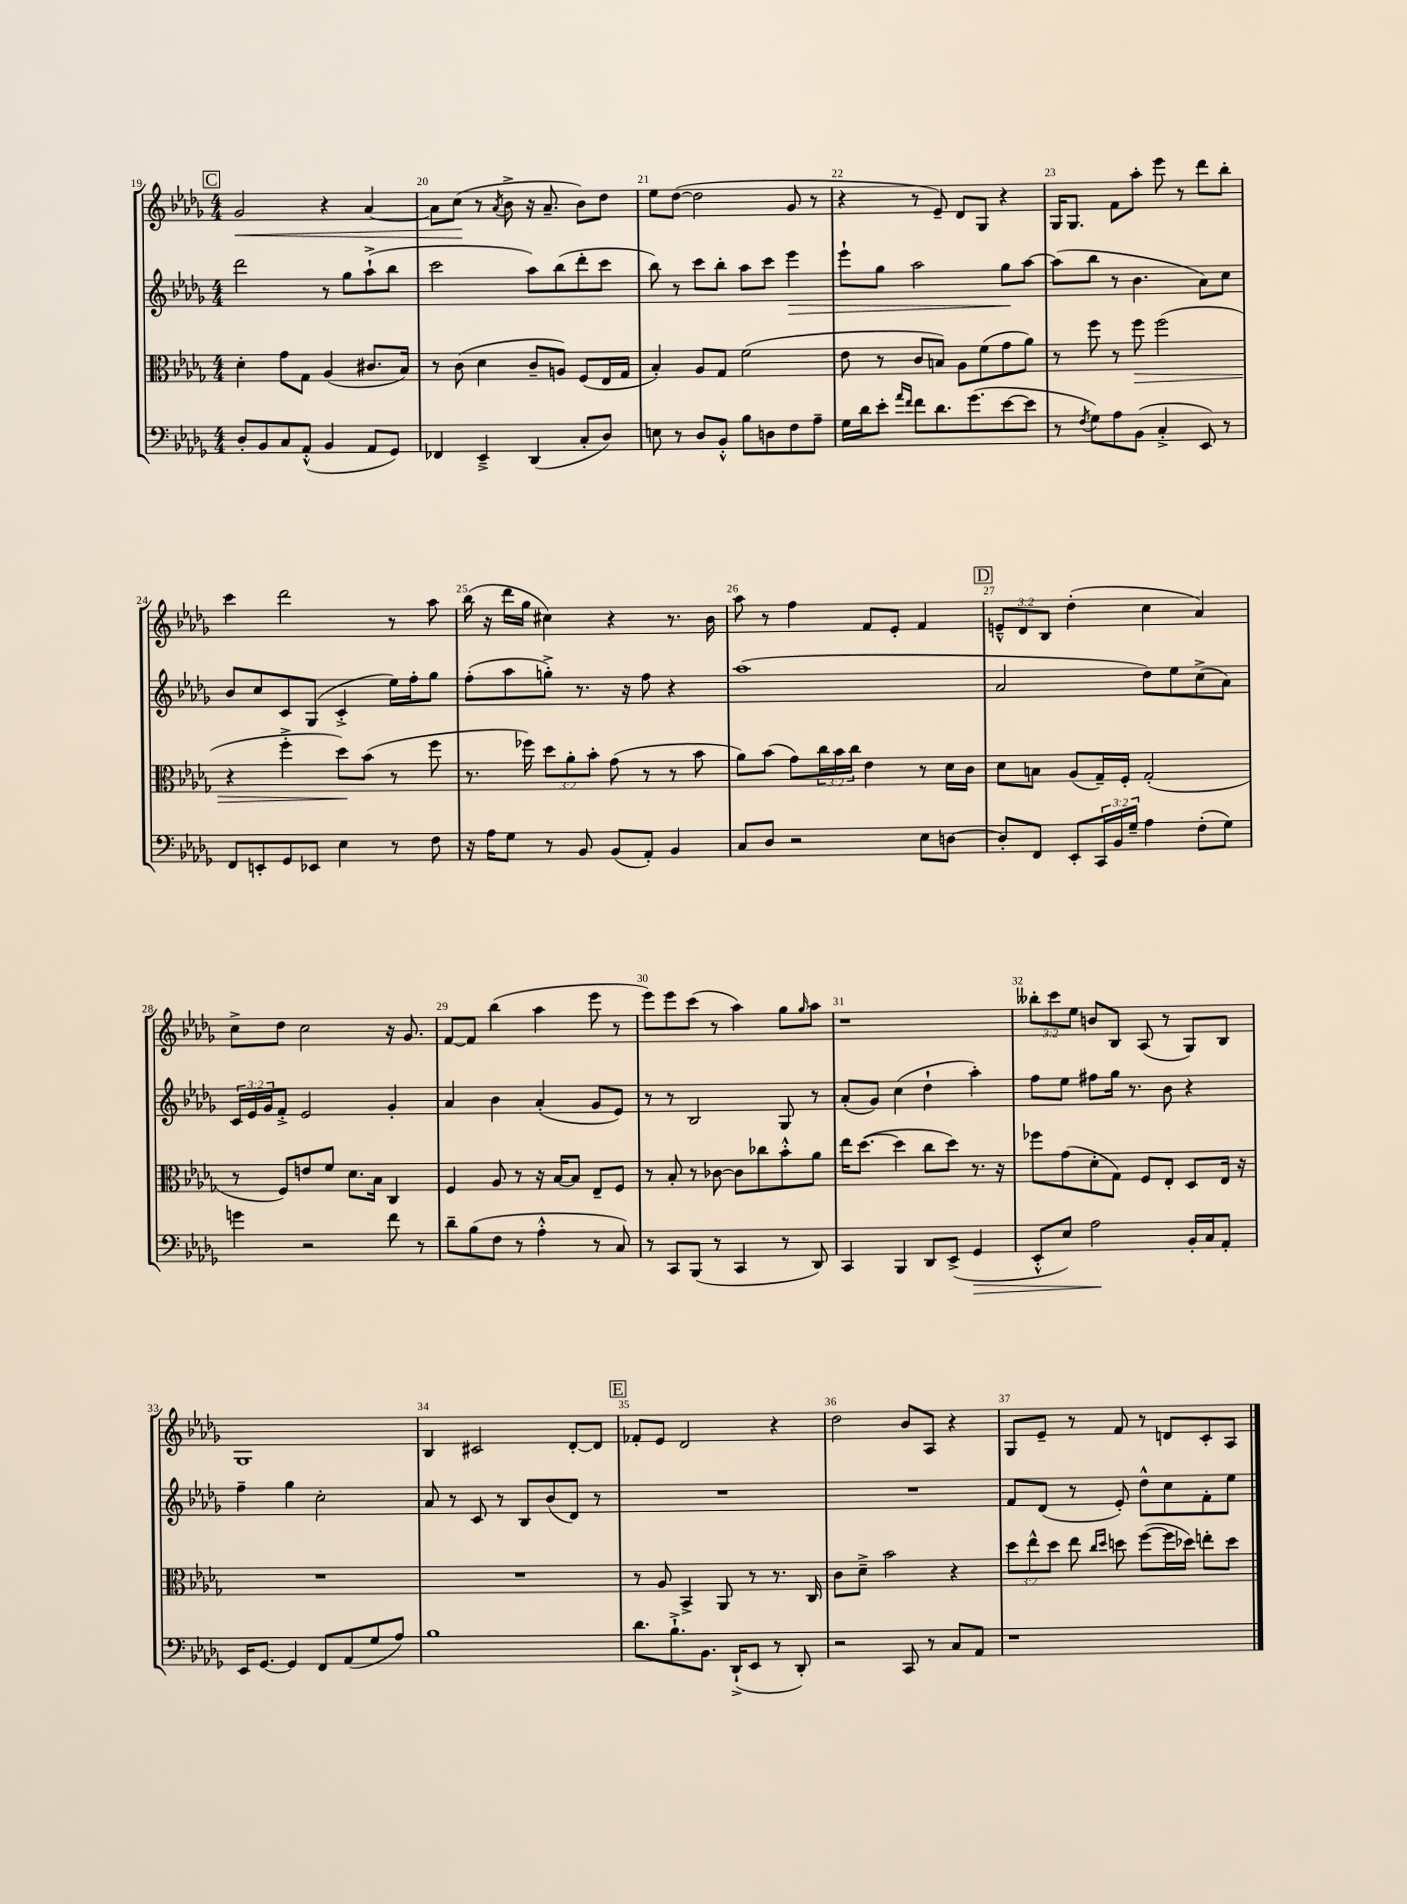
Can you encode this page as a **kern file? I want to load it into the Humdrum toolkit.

**kern	**kern	**kern	**kern
*staff4	*staff3	*staff2	*staff1
*clefF4	*clefC3	*clefG2	*clefG2
*k[b-e-a-d-g-]	*k[b-e-a-d-g-]	*k[b-e-a-d-g-]	*k[b-e-a-d-g-]
*M4/4	*M4/4	*M4/4	*M4/4
8D-'/L	4d-'\	2ddd-\	2g-/
8BB-/	.	.	.
8C/	8g-\L	.	.
(8AA-'^^/J	8G-\J	.	.
4BB-/	(4A-/	8r	4r
.	.	8gg-\L	.
8AA-/L	8.c#/L	(8aa-`^\	[4a-/
8GG-/J)	.	8bb-\J	.
.	16B-/Jk)	.	.
=	=	=	=
4FF-/	8r	2ccc\	8a-\]L
.	(8c\	.	(8cc\J
4EE-~^/	4d-\	.	8r
.	.	.	8qa-/
.	.	.	8b-^\
(4DD-/	8c~/L	8aa-\L)	16r
.	.	.	8.a-~/
.	8A/J)	(8bb-\	.
8C'/L	(8F/L	8ddd-'\	8b-\L)
8D-/J)	16E-/L	8ccc\J	8dd-\J
.	16G-/JJ	.	.
=	=	=	=
8E\	4B-'/)	8bb-\)	8ee-\L
8r	.	8r	([8dd-\J
8D-/L	8A-/L	8ccc\L	2dd-\]
8BB-'^^/J	8G-/J	8bb-'\J	.
8B-\L	(2f\	8aa-\L	.
8D\	.	8ccc\J	.
8F\	.	4eee-\	8g-/
8A-~\J	.	.	8r
=	=	=	=
16G-\LL	8e-\	8eee-`\L	4r
16d-\J	.	.	.
8e-'\J	8r	8gg-\J	.
16qqa-/LL	.	.	.
16qqf/JJ	.	.	.
8f\L	8c/L	2aa-\	8r
8.d-\	8B/J)	.	8e-~/)
.	8A-\L	.	8d-/L
(8.g-\	.	.	.
.	(8f\	.	8G-/J
[8e-\	8g-\	8gg-\L	4r
8e-\]J	8a-\J)	[8aa-\J	.
=	=	=	=
8r	8r	(8aa-\]L	16G-/LK
.	.	.	8.G-/J
8qF/	.	.	.
8G-\L)	8ff\	8bb-\J	.
8A-\	8r	8r	8f\L
(8BB-\J	8ff\	4.b-\	8aa-'\J
4C'^/	(2ff\	.	8eee-\
.	.	.	8r
8EE-/)	.	8a-\L)	8ddd-\L
8r	.	8cc\J	8bb-'\J
=	=	=	=
8FF/L	4r	8b-/L	4ccc\
8EE'/	.	8cc/	.
8GG-/	4ff'^\	8c/	2ddd-\
8EE-/J	.	(8G-/J	.
4E-\	8dd-\L)	4c'^/	.
.	(8b-\J	.	.
8r	8r	16ee-\LL)	8r
.	.	16ff'\J	.
8F\	8ff\	8gg-\J	8aa-\
=	=	=	=
16r	8.r	(8ff'\L	(16bb-\
16A-\LK	.	.	16r
8G-\J	.	8aa-\	16ddd-\LL
.	16ff-\)	.	16gg-\JJ
8r	12dd-\L	8gg'^\J)	4cc#\)
.	12a-'\	.	.
8BB-/	.	8.r	.
.	12b-'\J	.	.
(8BB-/L	(8g-\	.	4r
.	.	16r	.
8AA-'/J)	8r	8ff\	.
4BB-/	8r	4r	8.r
.	8b-\	.	.
.	.	.	16b-\
=	=	=	=
8C/L	8a-\L)	(1aa-	8aa-\
8D-/J	(8b-\J	.	8r
2r	8g-\L)	.	4ff\
.	24cc\L	.	.
.	24b-\	.	.
.	24cc\JJ	.	.
.	4e-\	.	8f/L
.	.	.	8e-'/J
8E-\L	8r	.	4f/
[8D\J	16d-\LL	.	.
.	16c\JJ	.	.
=	=	=	=
8D'/]L	8d-\L	2a-/	12e~^^/L
.	.	.	12d-/
8FF/J	8B\J	.	.
.	.	.	12B-/J
8EE-'/L	(8A-/L	.	(4dd-'\
24CC/L	16G-~/L)	.	.
24BB-/	.	.	.
.	16F'/JJ	.	.
24G-~/JJ	.	.	.
4A-\	(2G-'/	8dd-\L)	4cc\
.	.	8ee-\	.
(8F'\L	.	(8cc^\	4a-/)
8G-\J)	.	8a-\J)	.
=	=	=	=
4g\	8r	24c/LL	8cc^\L
.	.	24e-/	.
.	.	24g-/J	.
.	8F/L)	8f'^/J	8dd-\J
2r	8e/	2e-/	2cc\
.	8f/J	.	.
.	8.d-\L	.	.
.	16B-\Jk	.	.
8f\	4C/	4g-'/	16r
.	.	.	8.g-/
8r	.	.	.
=	=	=	=
8d-~\L	4F/	4a-/	[8f/L
(8B-\	.	.	8f/]J
8F\J	8A-/	4b-\	(4bb-\
8r	8r	.	.
4A-'^^\	16r	(4a-'/	4aa-\
.	[16B-/LK	.	.
.	8B-/]J	.	.
8r	8E-~/L	8g-/L	8eee-\
8C/)	8F/J	8e-/J)	8r
=	=	=	=
8r	8r	8r	8eee-\L)
8CC/L	8B-'/	8r	8eee-\
(8BBB-/J	8r	2B-/	(8ccc\J
8r	[8c-\	.	8r
4CC/	8c-\]L	.	4aa-\)
.	8cc-\	.	.
8r	8b-'^^\	8G-/	8gg-\L
.	.	.	16qqgg-/
8DD-/)	8a-\J	8r	8aa-\J
=	=	=	=
4CC/	16ee-\LK	(8a-'/L	1r
.	([8.dd-\J	.	.
.	.	8g-/J)	.
4BBB-/	4dd-\]	(4cc\	.
8DD-/L	8cc\L	4dd-`\	.
(8EE-^/J	8dd-\J)	.	.
4GG-/	8.r	4aa-'\)	.
.	16r	.	.
=	=	=	=
8EE-'^^/L	8ff-\L	8ff\L	12bb--'\L
.	.	.	12ccc\
8E-/J)	(8g-\	8ee-\J	.
.	.	.	12ee-\J
2A-\	8d-'\	8ff#\L	8b/L
.	8G-\J)	16gg-\Jk	8B-/J
.	.	8.r	.
.	8F/L	.	(8A-/
.	8E-'/J	8b-\	8r
16BB-'/LL	8D-/L	4r	8G-/L)
16C/J	.	.	.
8AA-'/J	16E-/Jk	.	8B-/J
.	16r	.	.
=	=	=	=
16EE-/LK	1r	4ff~\	1G-
[8.GG-/J	.	.	.
4GG-/]	.	4gg-\	.
8FF/L	.	2cc'\	.
(8AA-/	.	.	.
8G-/	.	.	.
8A-/J)	.	.	.
=	=	=	=
1B-	1r	8a-/	4B-/
.	.	8r	.
.	.	8c/	2c#/
.	.	8r	.
.	.	8B-/L	.
.	.	(8b-/	.
.	.	8d-/J)	[8d-'/L
.	.	8r	8d-/]J
=	=	=	=
8.d-\L	8r	1r	8f-'/L
.	8A-/	.	8e-/J
8.B-`^\	.	.	.
.	4BB-^/	.	2d-/
8.BB-\J	.	.	.
.	8AA-/	.	.
(16DD-`^/LK	.	.	.
8EE-/J	8r	.	.
8r	8.r	.	4r
8DD-'/)	.	.	.
.	16C/	.	.
=	=	=	=
2r	8c\L	1r	2dd-\
.	8d-~^\J	.	.
.	2b-\	.	.
8CC/	.	.	8b-/L
8r	.	.	8A-/J
8C/L	4r	.	4r
8AA-/J	.	.	.
=	=	=	=
1r	12dd-\L	8f/L	8G-/L
.	12ee-^^\	.	.
.	.	(8d-/J	8e-~/J
.	12dd-\J	.	.
.	8ee-\	8r	8r
.	16qqcc/LL	.	.
.	16qqdd-/JJ	.	.
.	8dd\	8e-'/)	8f/
.	([8ff\L	8dd-^^\L	8r
.	16ff\]L	8cc\	8d/L
.	16dd-\JJ)	.	.
.	8ee'\L	8f'\	8c'/
.	8dd-\J	8ee-\J	8A-/J
==	==	==	==
*-	*-	*-	*-
